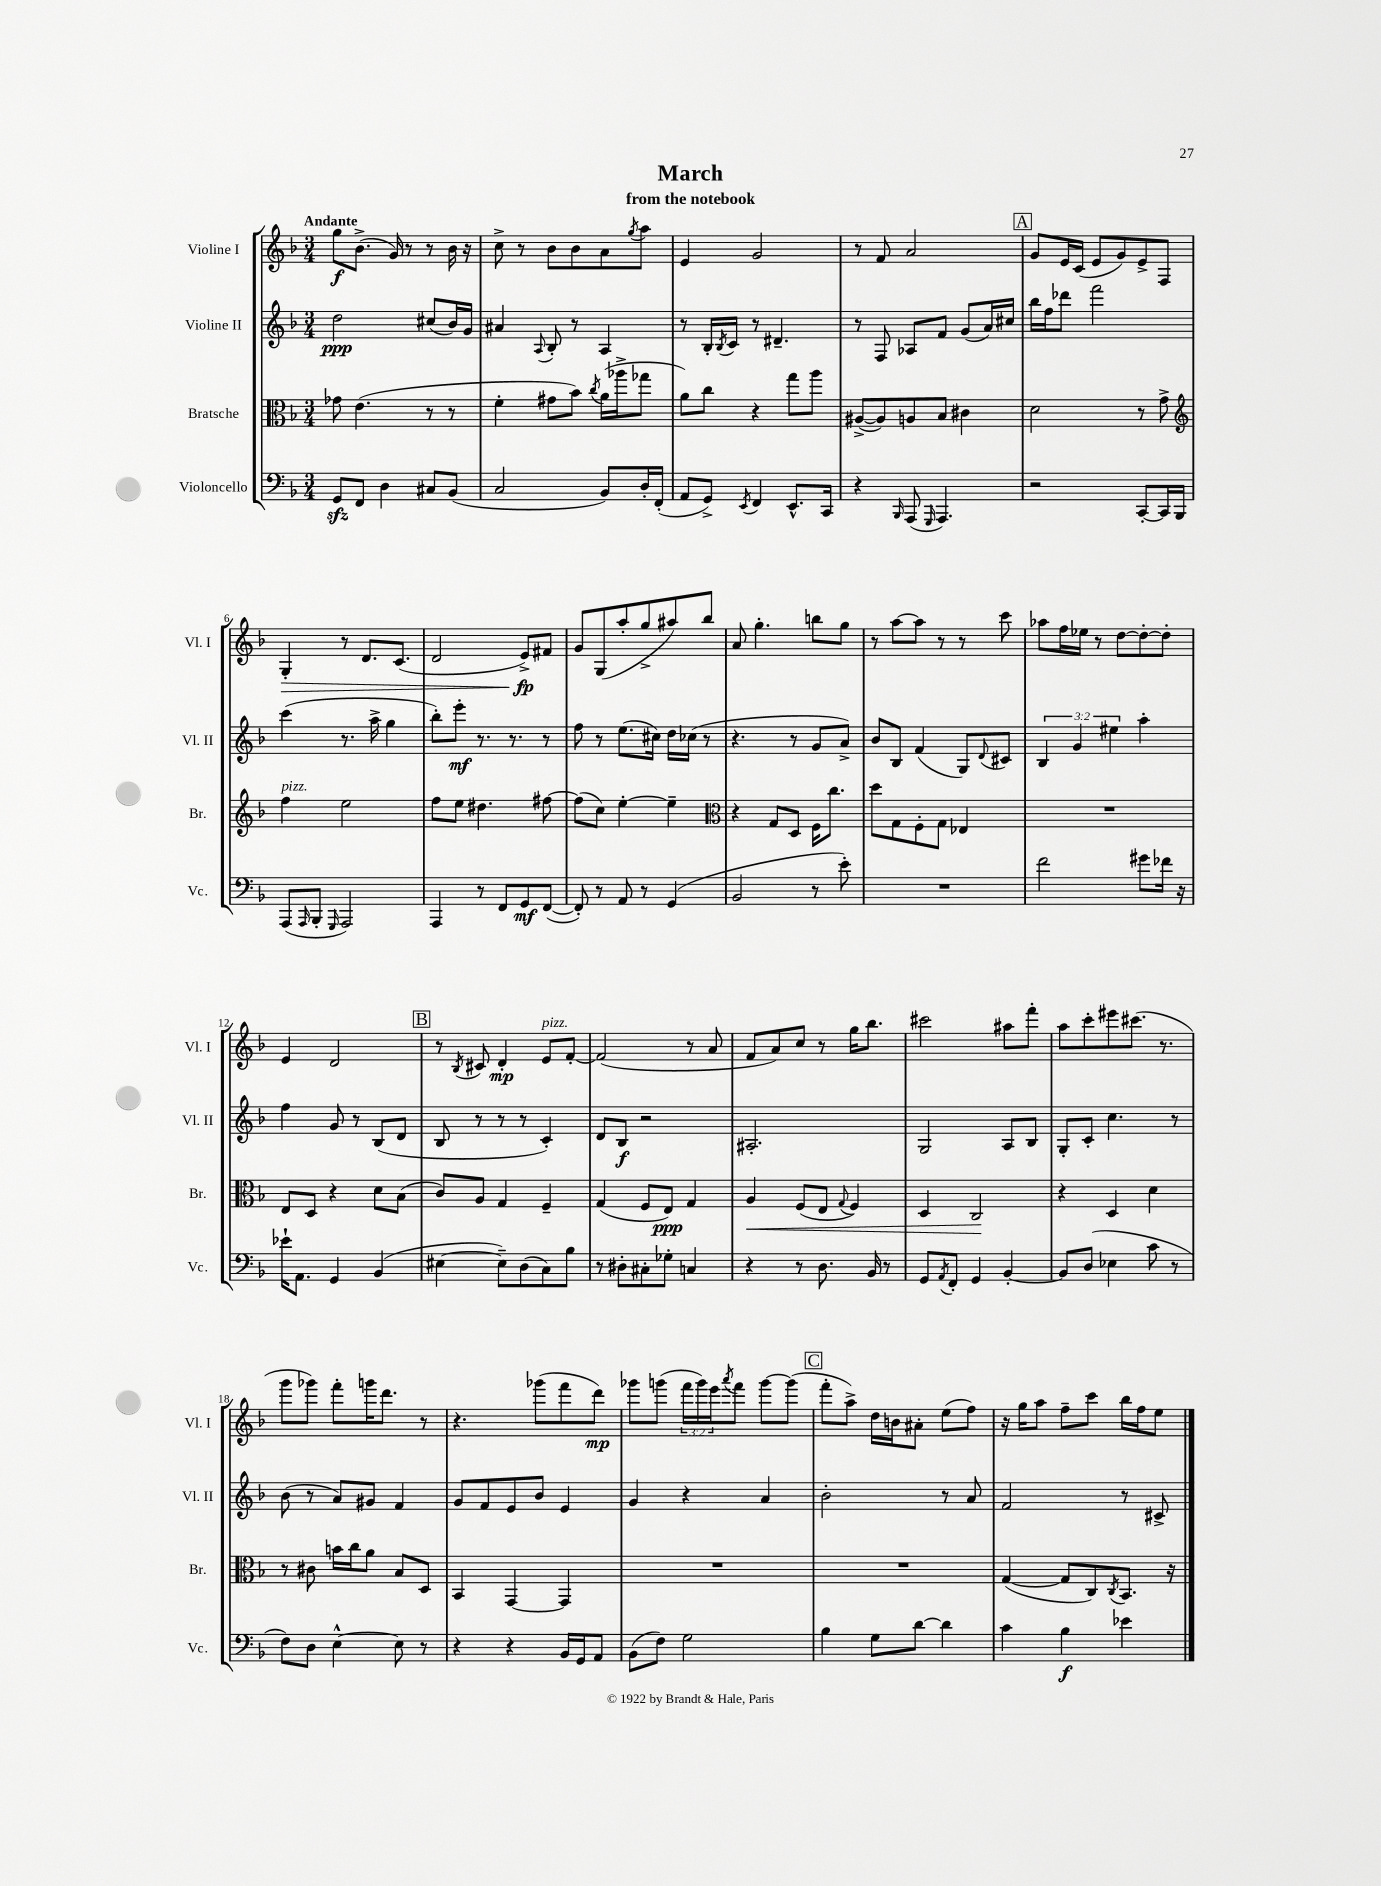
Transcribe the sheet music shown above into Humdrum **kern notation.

**kern	**kern	**kern	**kern
*staff4	*staff3	*staff2	*staff1
*clefF4	*clefC3	*clefG2	*clefG2
*k[b-]	*k[b-]	*k[b-]	*k[b-]
*M3/4	*M3/4	*M3/4	*M3/4
8GG	8g-	2dd	8gg
8FF	(4.e	.	(8.b-^
4D	.	.	.
.	.	.	16g)
.	.	.	8r
8C#	8r	(8cc#	8r
(8BB-	8r	16b-)	16b-
.	.	16g	16r
=	=	=	=
2C	4f'	4a#	8cc^
.	.	.	8r
.	.	8qqA	.
.	8g#	8B-'	8b-
.	8b-)	8r	8b-
.	8qcc	.	.
8BB-)	(16a	4A	8a
.	16aa-^	.	.
.	.	.	8qgg
16D'	8gg-	.	8aa
(16FF'	.	.	.
=	=	=	=
8AA	8a)	8r	4e
8GG^)	8cc	16B-'	.
.	.	8qB-	.
.	.	16c	.
8qEE	.	.	.
4FF	4r	8r	2g
.	.	4.d#~	.
8.EE^^	8gg	.	.
.	8aa	.	.
16CC	.	.	.
=	=	=	=
4r	([8A#^	8r	8r
.	8A#])	8F	8f
16qqBBB-	.	.	.
(8AAA	8A	8A-	2a
16qqGGG	.	.	.
4.AAA)	8B-	8f	.
.	4c#	(8g	.
.	.	16a)	.
.	.	16cc#	.
=	=	=	=
2r	2d	16bb-	8g
.	.	16ff	.
.	.	8ddd-	16e
.	.	.	(16c
.	.	2fff	8e
.	.	.	8g)
[8CC'	8r	.	8e^
16CC]	8g^	.	8F
16BBB-	.	.	.
=	=	=	=
*	*clefG2	*	*
(8AAA	4ff	(4ccc	4G'
16qqAAA	.	.	.
8BBB-'	.	.	.
16qqGGG	.	.	.
2AAA)	2ee	8.r	8r
.	.	.	8.d
.	.	16aa^	.
.	.	4gg	.
.	.	.	(8.c
=	=	=	=
4AAA	8ff	8bb-')	2d
.	8ee	8eee'	.
8r	4.dd#	8.r	.
8FF	.	.	.
.	.	8.r	.
8GG	.	.	8e^)
([8FF	[8ff#	8r	8f#
=	=	=	=
8FF'])	(8ff#]	8ff	8g
8r	8cc)	8r	(8G
8AA	[4ee'	(8.ee	8aa'
8r	.	.	8gg^
.	.	16cc#)	.
(4GG	4ee~]	16dd	8aa#)
.	.	(16cc-	.
.	.	8r	8bb-
=	=	=	=
*	*clefC3	*	*
2BB-	4r	4.r	8a
.	.	.	4.gg'
.	8G	.	.
.	8D	8r	.
8r	16F	8g	8bb
.	8.cc	.	.
8e')	.	8a^)	8gg
=	=	=	=
2.r	8dd	8b-	8r
.	8G	8B-	[8aa
.	8F'	(4f	8aa]
.	8G	.	8r
.	4E-	8G)	8r
.	.	8qqd	.
.	.	8c#	8ccc
=	=	=	=
2f	2.r	6B-	8aa-
.	.	.	16ff
.	.	6g	.
.	.	.	16ee-
.	.	.	8r
.	.	6ee#	.
.	.	.	[8dd
8g#	.	4aa'	8dd'_
16f-	.	.	8dd']
16r	.	.	.
=	=	=	=
16e-`	8E	4ff	4e
8.AA	.	.	.
.	8D	.	.
4GG	4r	8g	2d
.	.	8r	.
(4BB-	8d	(8B-	.
.	(8B-	8d	.
=	=	=	=
[4E#	8c)	8B-	8r
.	.	.	8qB-
.	8A	8r	8c#
8E#~])	4G	8r	4d'
(8D	.	8r	.
8C)	4F~	4c')	8e
8B-	.	.	[8f'
=	=	=	=
8r	(4G	8d	(2f]
8D#'	.	8B-	.
8C#'	8F	2r	.
8G-'	8E)	.	.
4C	4G	.	8r
.	.	.	8a
=	=	=	=
4r	4A	2.A#'	8f
.	.	.	8a)
8r	(8F	.	8cc
8.D	8E	.	8r
.	8qqG	.	.
.	4F)	.	16gg
16BB-	.	.	8.bb-
8r	.	.	.
=	=	=	=
8GG	4D	2G	2ccc#
8qAA	.	.	.
8FF'	.	.	.
4GG	2C	.	.
[4BB-'	.	8A	8aa#
.	.	8B-	8fff'
=	=	=	=
8BB-]	4r	8G'	8aa
(8D	.	8c'	8ccc'
4E-	4D	4.cc	8eee#
.	.	.	(8.ccc#
8c	4d	.	.
.	.	.	8.r
8r	.	8r	.
=	=	=	=
8F)	8r	(8b-	8ggg
8D	8c#	8r	8ggg-)
[4E^^	16b	8a)	8fff'
.	16cc	.	.
.	8a	8g#	16ggg
.	.	.	8.ddd
8E]	8B-	4f	.
8r	8D	.	8r
=	=	=	=
4r	4BB-	8g	4.r
.	.	8f	.
4r	[4GG	8e	.
.	.	8b-	(8ggg-
16BB-	4GG]	4e	8fff
16GG	.	.	.
8AA	.	.	8ddd)
=	=	=	=
(8BB-	2.r	4g	8ggg-
8F)	.	.	(8ggg
2G	.	4r	24fff
.	.	.	24ggg)
.	.	.	24eee
.	.	.	8qaaa
.	.	.	8fff
.	.	4a	[8ggg
.	.	.	(8ggg]
=	=	=	=
4B-	2.r	2b-'	8fff'
.	.	.	8aa^)
8G	.	.	16dd
.	.	.	16b
[8d	.	.	8a#'
4d]	.	8r	(8ee
.	.	8a	8ff)
=	=	=	=
4c	([4G	2f	16r
.	.	.	16gg
.	.	.	8aa
4B-	8G]	.	8ff~
.	8C)	.	8ccc
.	8qC	.	.
4e-	8.BB-	8r	16bb-
.	.	.	16ff
.	.	8c#^	8ee
.	16r	.	.
==	==	==	==
*-	*-	*-	*-
